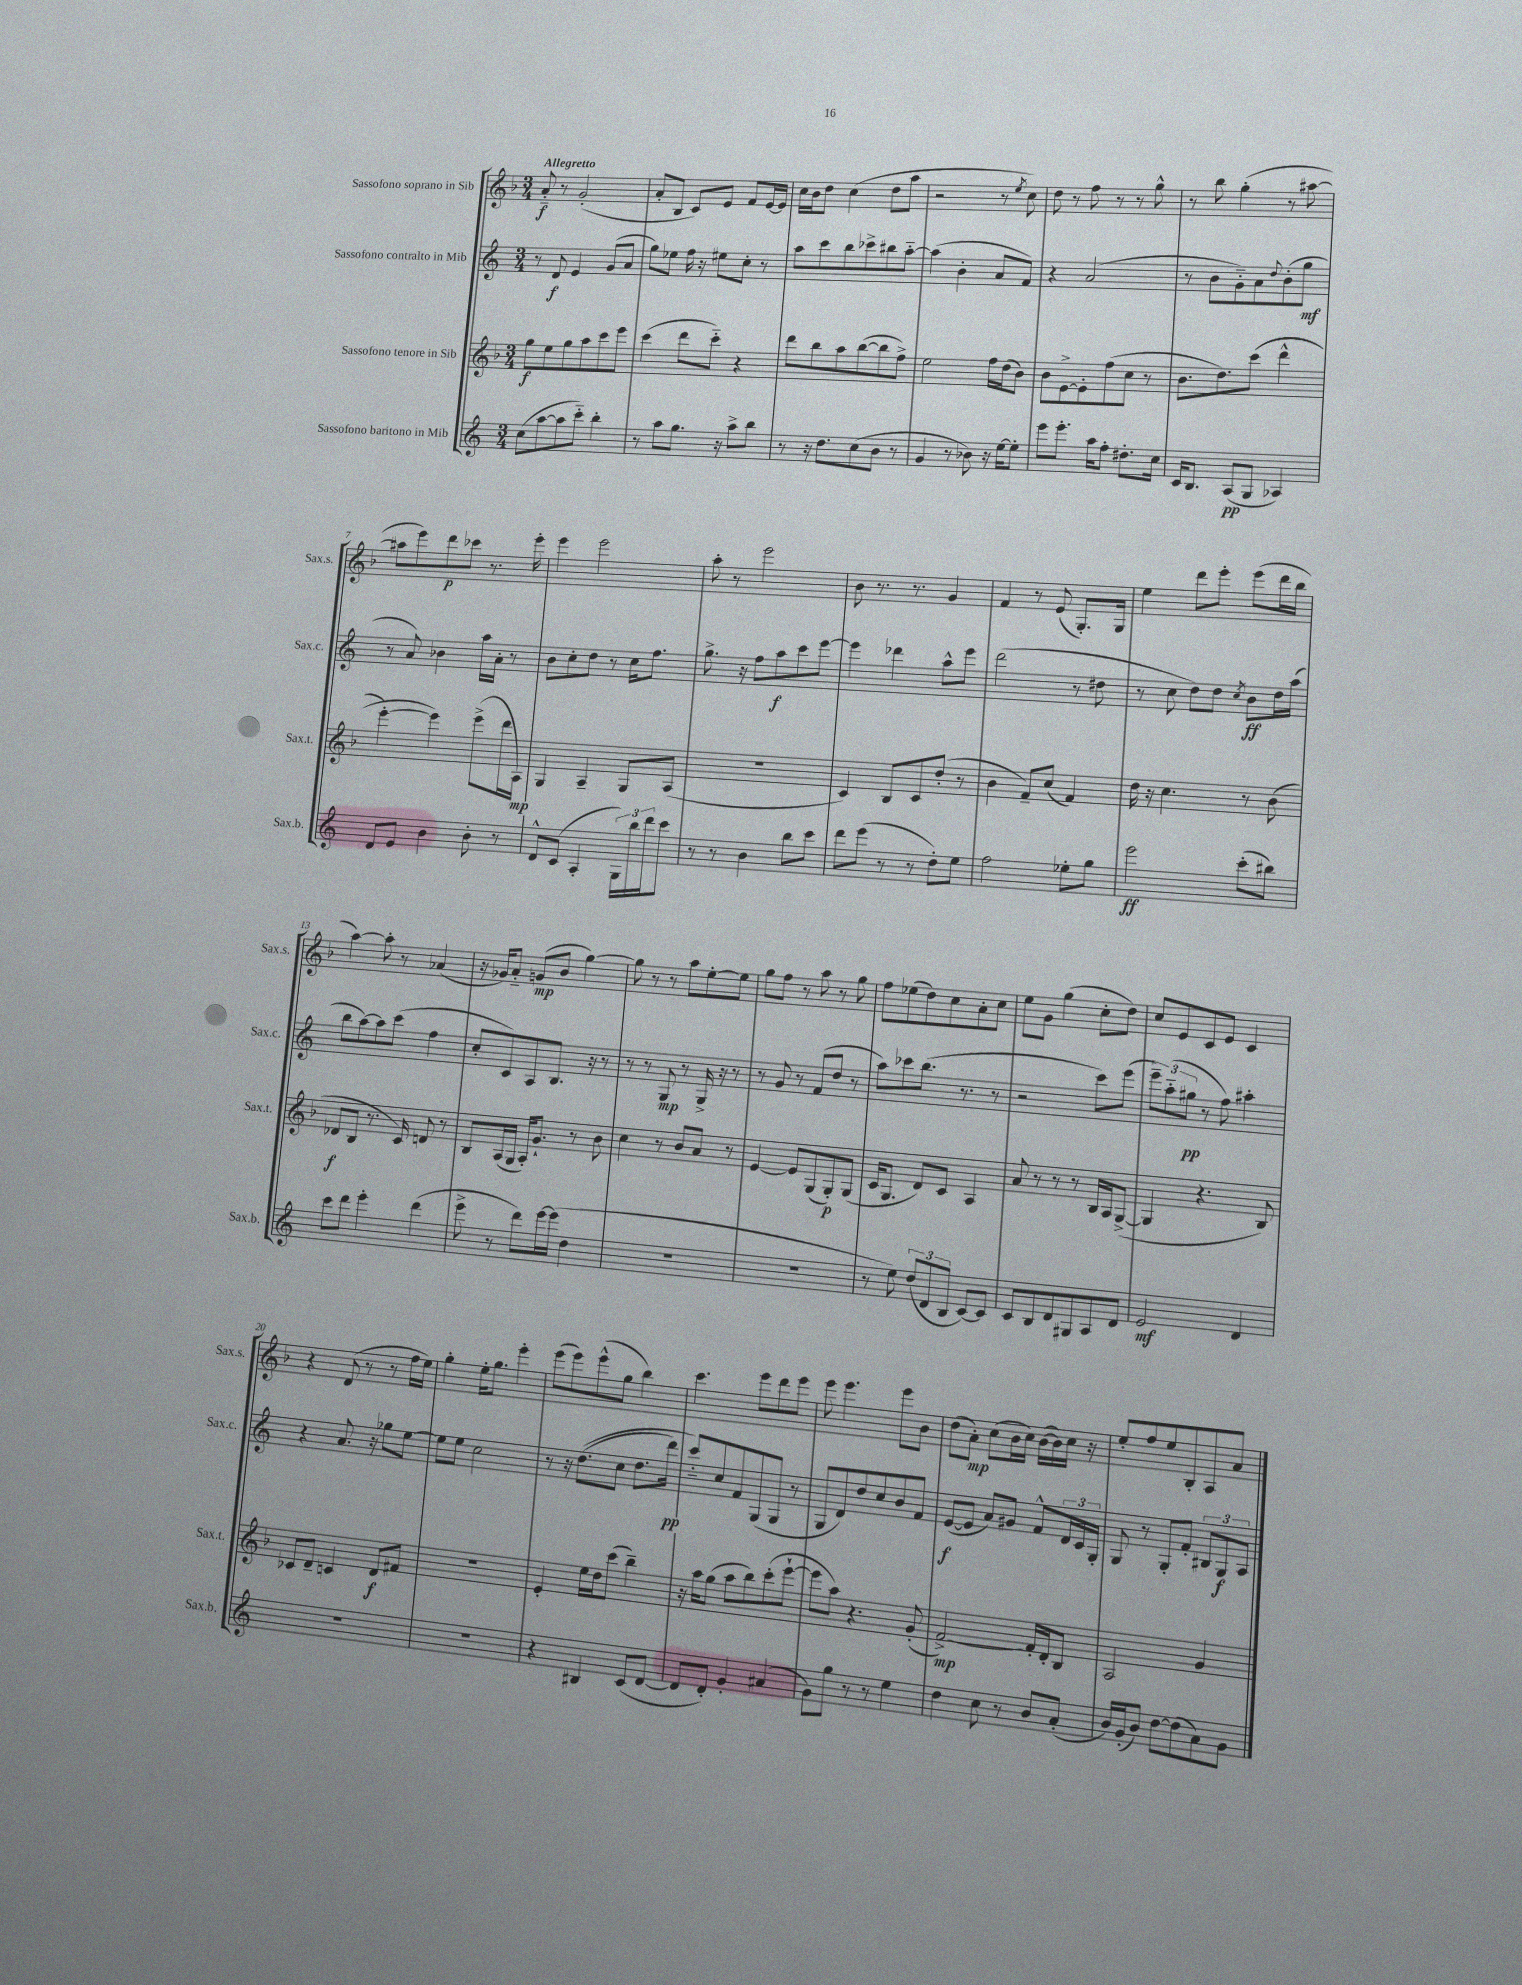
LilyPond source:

<<
\new StaffGroup <<
\new Staff = "s0" \with { instrumentName = "Sassofono soprano in Sib" shortInstrumentName = "Sax.s." } {
    \clef treble \key f \major \numericTimeSignature \time 3/4 \tempo "Allegretto"
    a'8-_\f r8 g'2-.( |
    a'8-. bes8 c'8) e'8 f'8 e'16~ e'16 |
    c''16 bes'16 d''8 c''4( d''8 a''8 |
    r2 r8 \acciaccatura { e''8 } c''8) |
    d''8 r8 f''8 r8 r8 g''8-^ |
    r8 bes''8 g''4-.( r8 ais''8~ |
    ais''8 e'''8) d'''8\p ces'''8 r8. e'''16-. |
    e'''4 e'''2 |
    a''8-. r8 e'''2 |
    bes'8 r8. r8. g'4 |
    f'4 r8 e'8( g8.-.) g16 |
    e''4 d'''8 e'''8-. e'''8( d'''16 bes''16 |
    a''4~) a''8-. r8 aes'4( |
    r16 ges'16) a'8-_ g'8\mp( bes'8 g''4~) |
    g''8 r8 r8 a''8 e''8~-. e''8 |
    g''8 f''8 r8 a''8 r8 g''8 |
    f''8 ees''8( d''8) c''8 a'8-. c''8 |
    e''8 g'8 g''4( c''8-. d''8) |
    c''8 e'8 c'8 e'8 c'4 |
    r4 d'8( r8 r8 f''16 e''16) |
    g''4-. e''16-. g''8. e'''4-. |
    e'''8( e'''8) e'''8-^( g''8 bes''4) |
    c'''4. e'''8 d'''8 e'''8 |
    e'''8 e'''4. e'''8 bes'8 |
    d''8( a'8-.\mp) c''8( bes'16 c''16) bes'16~( bes'16) c''16 r16 |
    e''8-. f''8 e''8 bes8-. a8 a'8 \bar "|." |
}
\new Staff = "s1" \with { instrumentName = "Sassofono contralto in Mib" shortInstrumentName = "Sax.c." } {
    \clef treble \key c \major \numericTimeSignature \time 3/4
    r8 d'8\f e'4 g'8( a'8 |
    g''8) ees''8 f''16 r16 eis''8 c''8-. r8 |
    a''8 c'''8 b''8 ces'''8-> bis''8 a''8~-_ |
    a''4( b'4-. a'8 f'8) |
    r4 a'2( |
    r8 b'8 g'8-_) a'8 \appoggiatura { d''8 } b'8-.( g''8\mf |
    r8 a'8) bes'4 a''16 a'16-. r8 |
    b'8 c''8-. d''8 r8 c''16 f''8. |
    g''8.-> r16 f''8 a''8\f c'''8 e'''8~ |
    e'''4 des'''4 a''8-^ e'''8 |
    d'''2( r8 dis''8 |
    r8 c''8 d''8) d''8 \acciaccatura { c''8 } b'8\ff d''16 a''16( |
    b''8 a''8~) a''8 c'''8( f''4 |
    c''8-. c'8) a8 b8. r16 r8 |
    r8 r8 g8\mp r8 g16-> r16 r8 |
    r8 g'8 r8 f'8( d''8 r8 |
    a''8) ces'''8 b''8.( r8. r8 |
    r2 c'''8) e'''8( |
    \tuplet 3/2 { e'''8--) a''8-_( gis''8\pp } r8 f''8) ais''4-. |
    r4 a'8. r16 ges''8 e''8~ |
    e''8 e''8 c''2 |
    r8 r16 d''8.(\( c''8 d''8. d'''16\pp) |
    c'''8-_\) c''8 f'8 g8( g8 r8 |
    g8 d'8) d''8 c''8 b'8 f'8 |
    e'8~\f( e'8 a'8) gis'8 f'8-^ \tuplet 3/2 { d'16 c'16 g16-. } |
    g8 r8 g8-. f'8-. \tuplet 3/2 { bis8 g8\f a8 } \bar "|." |
}
\new Staff = "s2" \with { instrumentName = "Sassofono tenore in Sib" shortInstrumentName = "Sax.t." } {
    \clef treble \key f \major \numericTimeSignature \time 3/4
    g''8\f e''8 g''8 a''8 c'''8 e'''8 |
    c'''4( d'''8 c'''8-_) r4 |
    d'''8 bes''8 a''8 bes''8~( bes''8 f''8->) |
    e''2 f''16 d''16( bes'8) |
    bes'8 e'8~-> e'8-. f''8( c''8 r8 |
    bes'8. d''8.) c'''8(\( d'''4-^ |
    e'''4~-.) e'''4\) e'''8->( d'''16 a16\mp) |
    g4 a4-- g8 a8( |
    R2. |
    c'4) bes8 c'8 d''8-.( r8 |
    bes'4 f'8--) c''8( f'4) |
    d''16 r16 c''4. r8 bes'8( |
    des'8\f bes8 r8. c'16) d'8 r8 |
    bes8 a16( g16 a16-.) g'8.-! r8 bes'8 |
    c''4 r8 bes'8 a'8 r8 |
    e'4~ e'8 g8( g8-.\p) g8( |
    c'16 g8. d'8) c'8 a4 |
    a'8 r8 r8 r8 bes16 a16 g8~->( |
    g4 r4. bes8) |
    ces'8 d'8-- c'4 d'8\f fis'8 |
    R2. |
    e'4-. e''16 d''16 c'''8( bes''4--) |
    r16 a''16 g''8( a''8 bes''8) c'''8-.( e'''8~-! |
    e'''8 a''8) r4. g'8-.( |
    f'2~->\mp) f'16-. d'16-. bes8 |
    a2 g'4 \bar "|." |
}
\new Staff = "s3" \with { instrumentName = "Sassofono baritono in Mib" shortInstrumentName = "Sax.b." } {
    \clef treble \key c \major \numericTimeSignature \time 3/4
    c''8( a''8~ a''8 c'''8-_) b''4-. |
    r8 a''8 g''8. r16 a''8-> b''8 |
    r8 r16 d''8. c''8( b'8 r8 |
    g'4 r8 bes'8) r16 e''16~ e''8-. |
    e'''8 e'''8.-. a''16 f''8-. dis''8.-. c''16 |
    c'16 b8. a8\pp( g8 aes4) |
    d'8 e'8 b'4 b'8-. r8 |
    d'8-^ c'8( a4-. \tuplet 3/2 { g16) b''16 d'''16 } c'''8 |
    r8 r8 b'4 b''8 c'''8 |
    d'''8 e'''8( r8 r8 d''8-.) e''8 |
    f''2 ees''8-. g''8 |
    e'''2\ff c'''8-.( bis''8) |
    c'''8 d'''8 e'''4-. d'''4( |
    e'''8-> r8 d'''8) e'''16~ e'''16( d''4 |
    R2. |
    R2. |
    r8 e''8) \tuplet 3/2 { d''8( d'8 b8 } c'8~) c'8 |
    c'8 b8 d'8 gis8 a8 d'8 |
    e'2\mf d'4 |
    R2. |
    R2. |
    r4 bis4 c'8( d'8~ |
    d'8 d'8-.) g'4-. ais'4( |
    g'8) g''8 r8 r8 e''4 |
    d''4 c''8 r8 b'8 a'8-.( |
    b'16) g'16-.( b'8) d''8~ d''8( a'8) g'8 \bar "|." |
}
>>
>>
